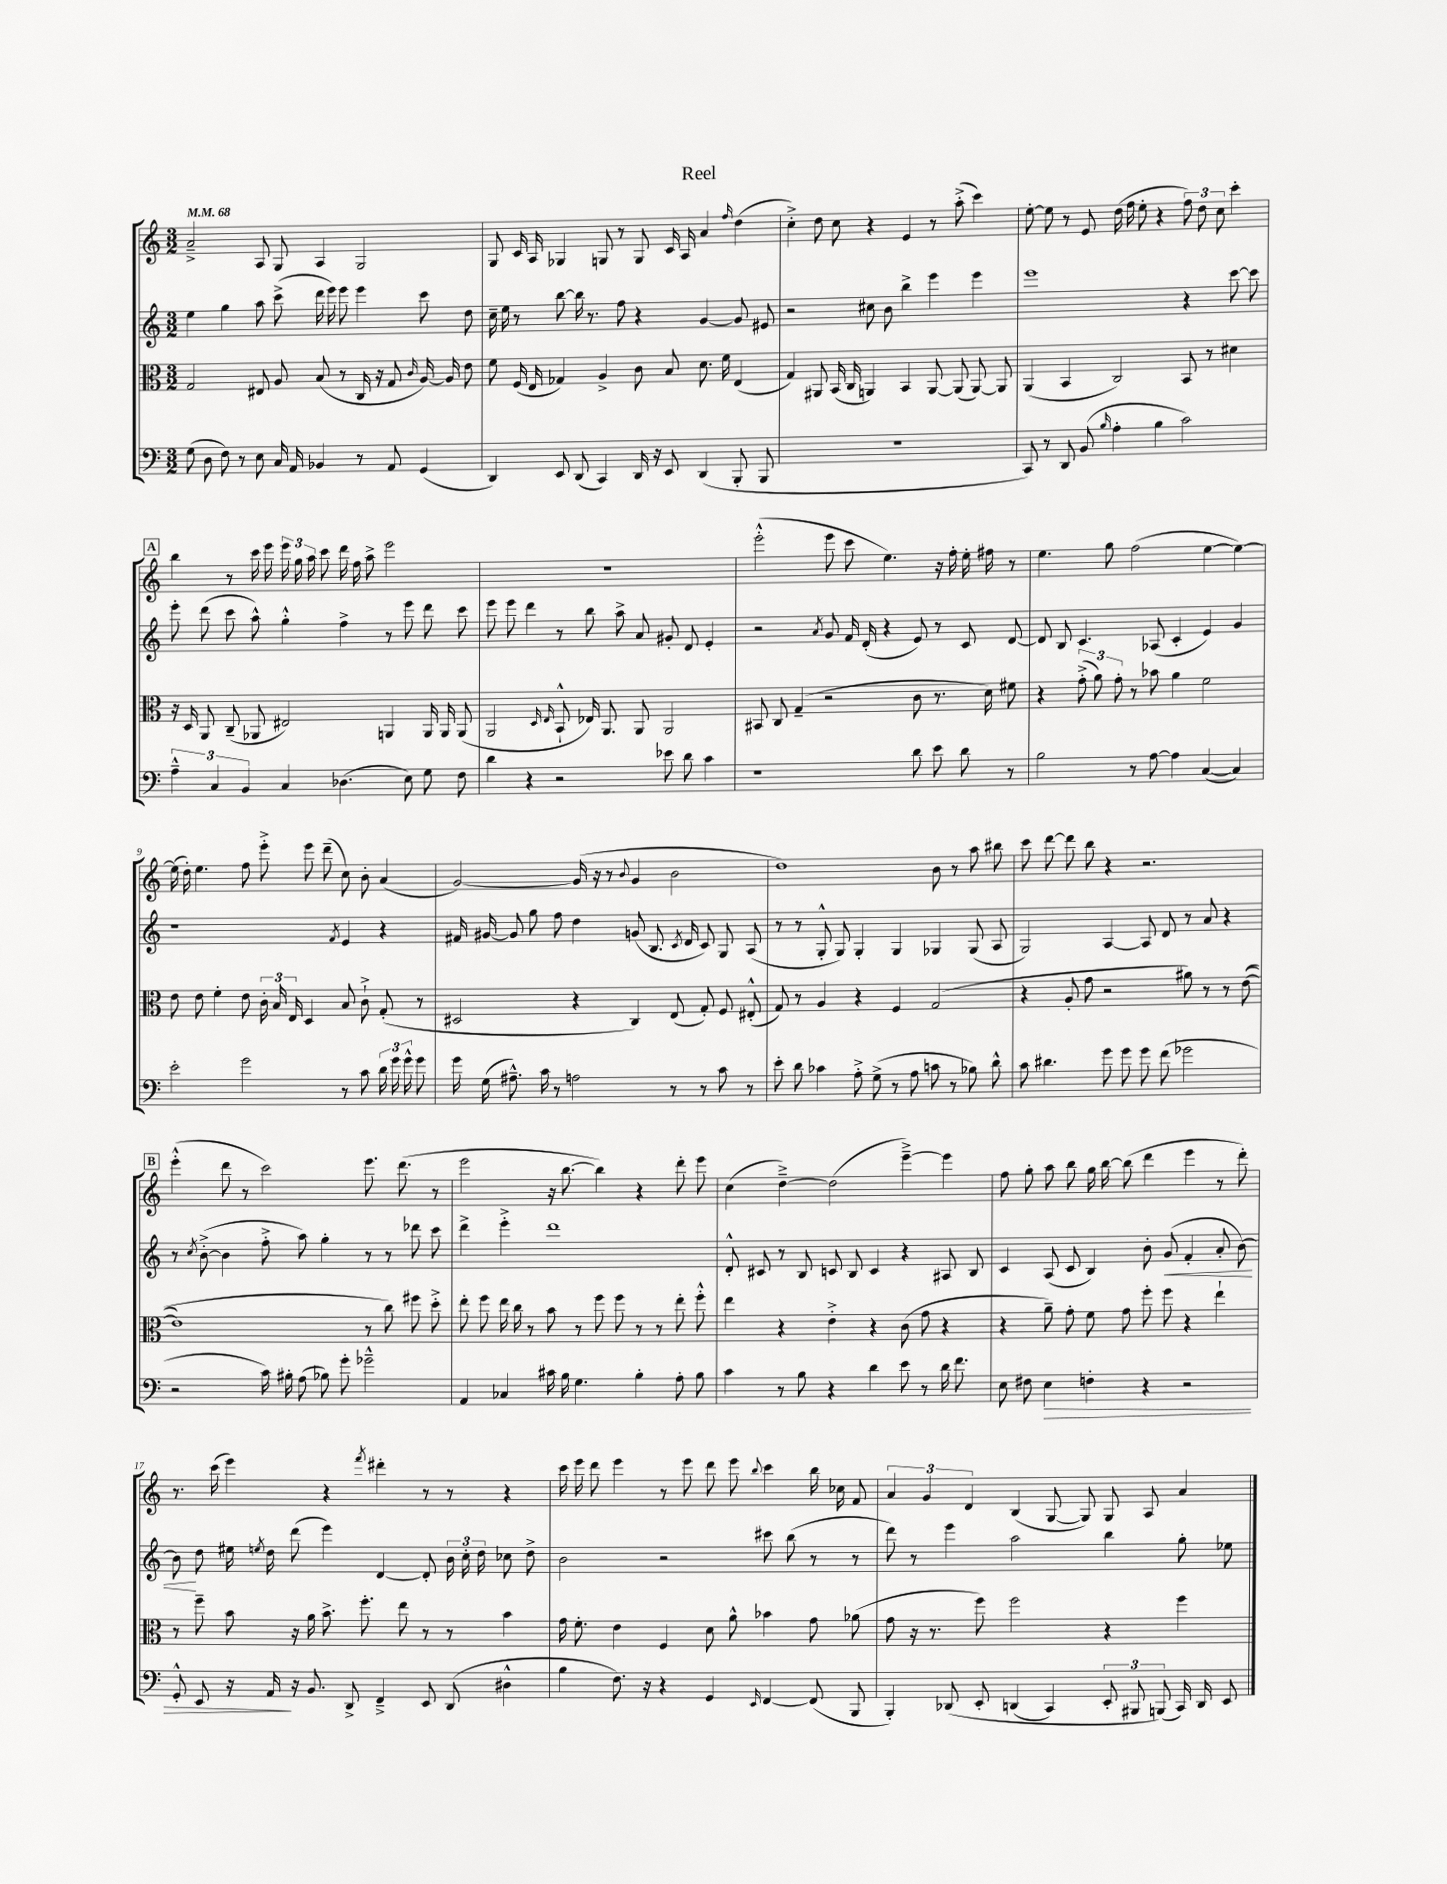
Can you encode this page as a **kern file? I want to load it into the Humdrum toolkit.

**kern	**kern	**kern	**kern
*staff4	*staff3	*staff2	*staff1
*clefF4	*clefC3	*clefG2	*clefG2
*k[]	*k[]	*k[]	*k[]
*M3/2	*M3/2	*M3/2	*M3/2
*MM68	*MM68	*MM68	*MM68
(8G	2G	4ee	2a~^
8D	.	.	.
8F)	.	4gg	.
8r	.	.	.
8E	8E#	8aa	8A
16C	8A	(8ccc^	8G
16AA	.	.	.
4BB-	(8B	16ddd	4A
.	.	16eee)	.
.	8r	8eee	.
8r	16C	4eee	2G
.	16r	.	.
8AA	8G	.	.
.	16qqc	.	.
(4GG	[16A)	8ccc	.
.	16A]	.	.
.	8e	8dd	.
=	=	=	=
4DD)	8f	16cc~	8G
.	.	16ee	.
.	(16F	8r	16c
.	16E	.	16A
8EE	4G-)	[8bb	4G-
(8DD	.	16bb]	.
.	.	8.r	.
4CC)	4A^	.	8G
.	.	8ff	8r
16DD	8c	4r	8G
16r	.	.	.
8EE	8B	.	16c
.	.	.	16A
(4DD	8.d	[4g	4a
.	16f	.	.
.	.	.	16qqff
8BBB'	(4E	8g]	(4dd
8BBB	.	8e#	.
=	=	=	=
1.r	4G)	2r	4cc'^)
.	8AA#	.	8dd
.	(16BB	.	8cc
.	16C	.	.
.	4AA)	8cc#	4r
.	.	8b	.
.	4BB	4bb^	4e
.	[8AA	4eee	8r
.	(8AA]	.	(8aa'^
.	[8AA)	4eee	4ccc)
.	8AA]	.	.
=	=	=	=
8CC)	(4AA	1eee	[8ee'
8r	.	.	8ee]
8DD	4BB	.	8r
(8BB	.	.	8e
16qqB	.	.	.
4A'	2C)	.	(16dd
.	.	.	16ff
.	.	.	8ee'
4B	.	.	4r
2c)	8BB	4r	12ff)
.	.	.	12dd
.	8r	.	.
.	.	.	12cc
.	4d#	[8ccc	4ccc'
.	.	8ccc]	.
=	=	=	=
6A~^^	16r	8eee'	4bb
.	16D	.	.
.	8AA	(8ddd	.
6C	.	.	.
.	(8C~	8ccc	8r
6BB	.	.	.
.	8AA-	8aa^^)	16ccc
.	.	.	16eee
4C	2E#)	4gg'^^	24eee
.	.	.	24gg
.	.	.	24aa
.	.	.	8ccc
(4.D-	.	4ff^	16ddd
.	.	.	16ff
.	.	.	8aa^
.	4AA	8r	2eee
8E)	.	8eee	.
8G	16AA	8ddd	.
.	16AA	.	.
8F	(8AA	8ccc	.
=	=	=	=
4d	2AA	8eee	1.r
.	.	8eee	.
4r	.	4ddd	.
.	16qqD	.	.
.	16qqE	.	.
2r	8BB`^^	8r	.
.	16E-)	8bb	.
.	8.AA	.	.
.	.	8aa^	.
.	8AA	8a	.
8e-	2AA	8g#'	.
8d	.	8d	.
4c	.	4e'	.
=	=	=	=
1r	8BB#	2r	(2eee'^^
.	8C	.	.
.	(4G~	.	.
.	.	8qa	.
.	2r	8g	8eee
.	.	16f	8ccc
.	.	(16d'	.
.	.	4r	4.ee)
8d	8c	8e)	.
8e	8.r	8r	16r
.	.	.	16ff'
8d	.	8c	16ee'
.	16d)	.	16ff#
8r	8f#	[8d	8r
=	=	=	=
2B	4r	8d]	4.ee
.	.	8B	.
.	(12g'^	4.c	.
.	12a)	.	.
.	.	.	8gg
.	12g'	.	.
8r	8r	.	(2ff
[8A	8b-	(8A-	.
4A]	4a	4c'	.
([4C	2f	4e)	[4ee
4C])	.	4g	4ee_)
=	=	=	=
2e'	8e	1r	(16ee]
.	.	.	16dd')
.	8e	.	4.ee
.	4f'	.	.
2g	8e	.	8ff
.	24c'	.	8eee'^
.	24B	.	.
.	24E	.	.
.	4D	.	8eee
.	.	.	(8ddd~
.	.	8qf	.
8r	8B	4e	8cc)
8c	8c`^	.	8b'
24d	(8G'	4r	(4a
24g	.	.	.
24g^^	.	.	.
8g	8r	.	.
=	=	=	=
16g	2D#	16f#	[2g)
(16G	.	[16g#	.
8.A#~^^)	.	8g#]	.
.	.	8gg	.
16c	.	.	.
8r	.	8ff	.
2A	4r	4dd	(16g]
.	.	.	16r
.	.	.	8r
.	.	.	8qqb
.	4C)	(8g	4g
.	.	8.B	.
8r	(8E	.	2b
.	.	8qc	.
.	.	16d	.
8r	8G')	8c)	.
8c	8F	8G	.
8r	(8E#'^^	(8A	.
=	=	=	=
8e'	8G)	8r	1dd)
8d	8r	8r	.
4c-	4A	8G'^^	.
.	.	8G)	.
8A'^	4r	4G'	.
(8G^	.	.	.
8r	4F	4G	.
8A	.	.	.
8c	(2G	4G-	8b
8r	.	.	8r
8B-)	.	(8G-	8aa
8d^^	.	8A	8bb#
=	=	=	=
8c	4r	2G)	8ccc
4.d#	.	.	[8ddd
.	8A'	.	8ddd]
.	8g	.	8bb
8g	2r	[4A	4r
8g	.	.	.
8g	.	8A]	2.r
(8f	.	8d	.
2g-	8a#)	8r	.
.	8r	8a	.
.	8r	4r	.
.	&(([8e	.	.
=	=	=	=
2r	1e])	8r	(4eee'^^
.	.	8qcc	.
.	.	([8b'^	.
.	.	4b]	8ddd
.	.	.	8r
16c)	.	8ff'^	2ccc)
16B#'	.	.	.
(8A	.	8aa)	.
8B-)	.	4gg'	.
8g'	.	.	.
2g-~^^	8r	8r	8.eee
.	8cc&)	8r	.
.	.	.	(8.ddd
.	8ff#	8ddd-	.
.	8dd'^	8ccc	8r
=	=	=	=
4AA	8ee'	4ddd^	2eee
.	8ff	.	.
4C-	16ee	4eee'^	.
.	16cc	.	.
.	8r	.	.
16c#	8b	1ddd	16r
16B	.	.	[8.bb
4.G	8r	.	.
.	8ff	.	4bb])
.	8ff	.	.
4B'	8r	.	4r
.	8r	.	.
8A'	8ee'	.	8ddd'
8B	8ff'^^	.	8eee
=	=	=	=
4c	4ee	8d'^^	(4cc
.	.	8c#	.
8r	4r	8r	[4dd~^)
8B	.	8B	.
4r	4e'^	8c	(2dd]
.	.	8B	.
4d	4r	4c	.
8e	(8c	4r	[4eee~^)
8r	8g	.	.
16d	4r	8A#	4eee]
8.f	.	.	.
.	.	8B	.
=	=	=	=
8E	4r	4c	8ff
8F#	.	.	8gg'
4E	8a~)	(8A	8aa
.	8g'	8c	8bb
4F'	8f	4B)	16gg
.	.	.	[16bb
.	8g	.	(8bb]
4r	8ff'	8b'	4ddd
.	8ff	(8g	.
2r	4r	4f'	4eee
.	4ee`	8a'	8r
.	.	[8b)	8ddd')
=	=	=	=
8GG'^^	8r	8b]	8.r
8EE	8ff~	8dd	.
.	.	.	(16ccc
16r	8b	16ee#	4eee)
.	.	8qee	.
16AA	.	16dd	.
16r	16r	(8ddd	.
8.BB	16a	.	.
.	8.b^	4eee)	4r
8DD^	.	.	.
.	8.ff'	.	.
.	.	.	8qfff
4FF~^	.	[4d	4ddd#'
.	8ee	.	.
8EE	8r	8d']	8r
(8DD	8r	24b	8r
.	.	24cc'	.
.	.	24dd	.
4D#^^	4b	8cc-	4r
.	.	8dd^	.
=	=	=	=
4B	16g	2b	16ccc
.	8.f'	.	16eee
.	.	.	8ddd
8.F)	4e	.	4eee
16r	.	.	.
4r	4F	2r	8r
.	.	.	8eee
4GG	8d	.	8ddd
.	8a^^	.	8eee
16qqEE	.	.	8qqbb
[4FF	4b-	8ccc#	4ccc
.	.	(8bb	.
(8FF]	8g	8r	16bb
.	.	.	16cc-
8BBB	(8a-	8r	8f
=	=	=	=
4BBB')	8g	8ddd)	6a
.	16r	8r	.
.	.	.	6g
.	8.r	.	.
&(8DD-	.	4eee	.
.	.	.	6d
8EE'	8ff)	.	.
(4DD	2ff	2aa	(4B
4CC)	.	.	[8G
.	.	.	8G])
12EE'	4r	4bb	8G
12BBB#	.	.	.
.	.	.	8A
(12BBB&)	.	.	.
16CC)	4ff	8gg'	4a
16DD	.	.	.
8EE	.	8ee-	.
==	==	==	==
*-	*-	*-	*-
